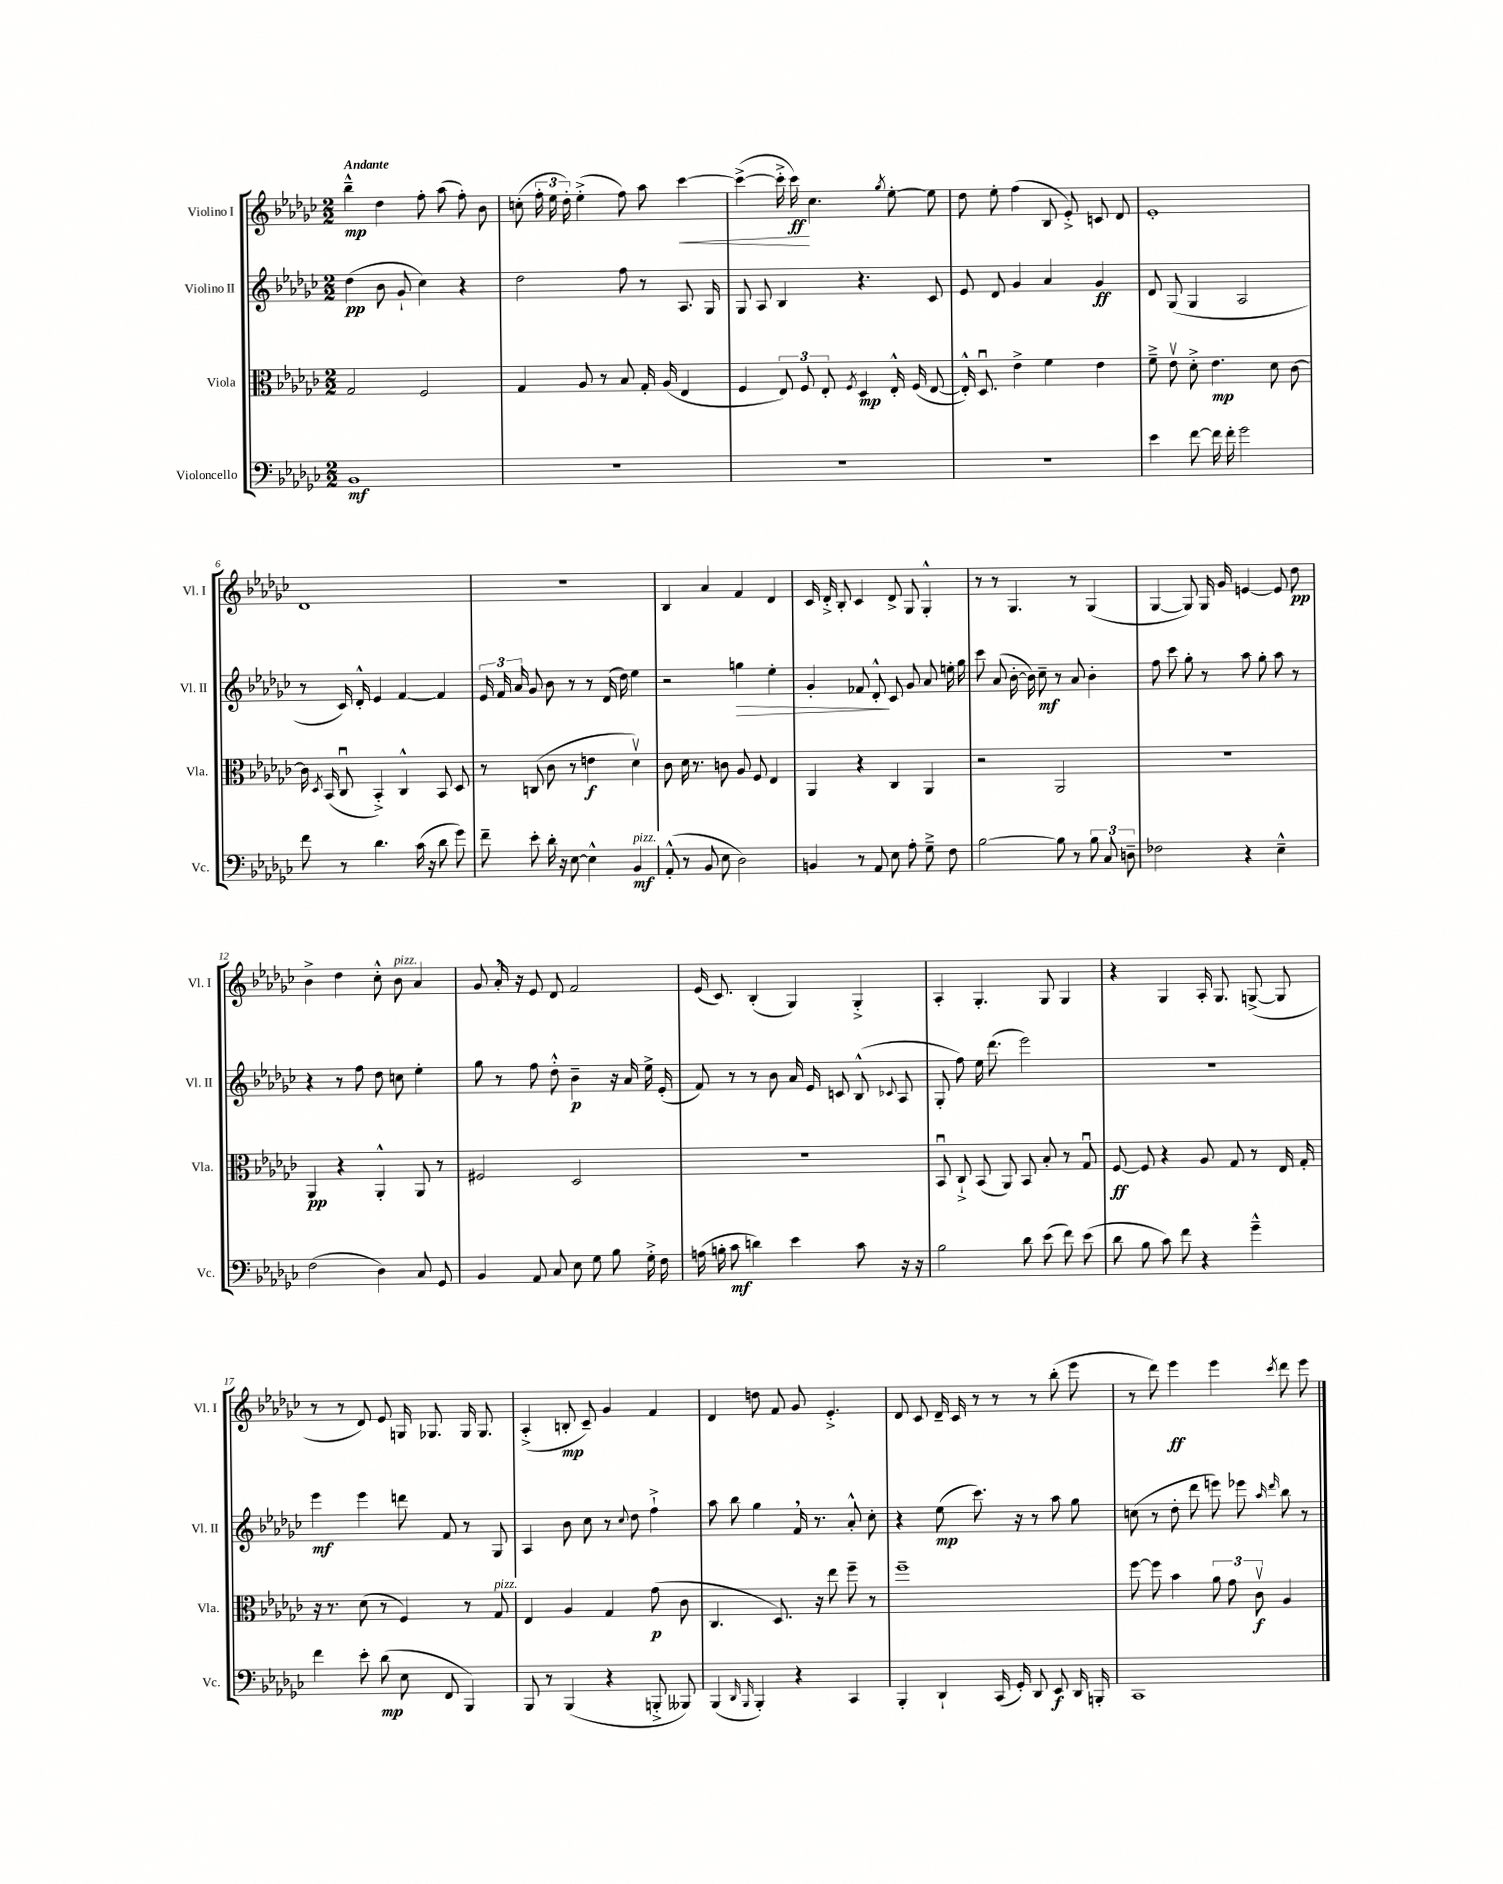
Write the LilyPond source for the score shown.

<<
\new StaffGroup <<
\new Staff = "s0" \with { instrumentName = "Violino I" shortInstrumentName = "Vl. I" } {
    \clef treble \key ges \major \numericTimeSignature \time 2/2 \tempo "Andante"
    \autoBeamOff bes''4---^\mp des''4 f''8-. aes''8( f''8-.) bes'8 |
    c''8-.( \tuplet 3/2 { f''16-. ees''16 des''16-.) } ees''4-.->( f''8) aes''8 ces'''4~\< |
    ces'''4~->( ces'''16-.-> ces'''16\ff\!) ces''4. \acciaccatura { ges''8 } ees''8~-. ees''8 |
    des''8 ees''8-. f''4( bes8 ees'8-.->) c'8 des'8 |
    ees'1-. |
    des'1 |
    R1 |
    bes4 aes'4 f'4 des'4 |
    ces'16 des'16-.-> bes8-. ces'4 des'8-> ges8 ges4-.-^ |
    r8 r8 ges4. r8 ges4( |
    ges4~ ges8) ges16 ges'16 e'4~ e'8 des''8\pp |
    bes'4-> des''4 ces''8-.-^ bes'8^\markup { \italic "pizz." } aes'4 |
    ges'8 aes'16-. \breathe r16 ees'8 des'8 f'2 |
    ees'16( ces'8.) bes4-.( ges4) ges4-.-> |
    aes4-. ges4.-. ges8 ges4 |
    r4 ges4 aes16-. ges8. g8~->( g8 |
    r8 r8 des'8) ees'8 g16 ges8. ges16 ges8. |
    aes4-.->( b8-.\mp ces'8--) ges'4 f'4 |
    des'4 d''8 f'8 ges'8 ees'4.-.-> |
    des'8 ces'8 des'16-- ces'16 r8 r8 r8 bes''8-.( ees'''8 |
    r8 des'''8) ees'''4\ff ees'''4 \acciaccatura { ces'''8 } des'''8 ees'''8 \bar "|." |
}
\new Staff = "s1" \with { instrumentName = "Violino II" shortInstrumentName = "Vl. II" } {
    \clef treble \key ges \major \numericTimeSignature \time 2/2
    \autoBeamOff des''4\pp( bes'8 ges'8-! ces''4) r4 |
    des''2 f''8 r8 aes8. ges16 |
    ges8 aes8 bes4 r4. ces'8 |
    ees'8 des'8 ges'4 aes'4 ges'4\ff |
    des'8 ges8( ges4 aes2 |
    r8 ces'16) des'16-.-^ ees'4 f'4~ f'4 |
    \tuplet 3/2 { ees'16 f'16 aes'16 } ges'8 bes'8 r8 r8 des'16( des''16) ees''4 |
    r2 g''4\> ees''4-. |
    ges'4-. fes'8 des'8-.-^\! ces'8 ges'8 aes'8 e''16-. ges''16 |
    ces'''8 aes'8( bes'16~-. bes'16) ces''8--\mf r8 aes'8 bes'4-. |
    f''8 ces'''8 ges''8-. r8 aes''8 ges''8-. aes''8 r8 |
    r4 r8 f''8 des''8 c''8 ees''4-. |
    ges''8 r8 f''8 des''8-.-^ bes'4--\p r16 aes'16 ees''16-> ees'16-.( |
    f'8) r8 r8 bes'8 aes'16 ees'16 c'8 bes8-^( \appoggiatura { ces'8 } aes8 |
    ges8-. f''8) ees''16 des'''8.( ees'''2) |
    R1 |
    ees'''4\mf ees'''4 d'''8 f'8 r8 ges8 |
    aes4 bes'8 ces''8 r8 \appoggiatura { ces''8 } des''8 f''4-!-> |
    aes''8 bes''8 ges''4 f'16 \breathe r8. aes'8-.-^ ces''8-. |
    r4 ees''8\mp( ces'''8.) r16 r8 aes''8 ges''8 |
    c''8( r8 des''8-. des'''8 e'''8) ees'''8 \grace { aes''16 des'''16 } bes''8 r8 \bar "|." |
}
\new Staff = "s2" \with { instrumentName = "Viola" shortInstrumentName = "Vla." } {
    \clef alto \key ges \major \numericTimeSignature \time 2/2
    \autoBeamOff ges2 f2 |
    ges4 aes8 r8 bes8 ges16-. aes16( ees4 |
    f4 \tuplet 3/2 { ees8) f8 ees8-. } \acciaccatura { f8 } des4\mp ees16-.-^ f16( ees8~ |
    ees16-.-^) des8.\downbow ees'4-> f'4 ees'4 |
    f'8---> ees'8\upbow des'8-.-> ees'4.\mp des'8 ces'8~ |
    ces'16 \acciaccatura { des8 } bes,16( ces8\downbow bes,4-.->) ces4-^ bes,8 des8 |
    r8 c8( ces'8 r8 e'4\f des'4\upbow) |
    ces'8 des'16 r8. c'8 aes8 f8 ees4 |
    aes,4 r4 ces4 aes,4 |
    r2 aes,2 |
    r1 |
    aes,4\pp r4 aes,4-.-^ aes,8 r8 |
    fis2 des2 |
    R1 |
    bes,8\downbow ces8-!-> bes,8( aes,8) bes,8 bes8-. r8 ges8\downbow |
    f8~\ff f8 r4 aes8 ges8 r8 ees16 ges16-. |
    r16 r8. des'8( r8 f4) r8 ges8^\markup { \italic "pizz." } |
    ees4 aes4 ges4 ges'8\p( ces'8 |
    ces4. des8.) r16 ees''8 f''8-- r8 |
    f''1-- |
    f''8~ f''8 bes'4 \tuplet 3/2 { aes'8 ges'8 ces'8\upbow\f } aes4 \bar "|." |
}
\new Staff = "s3" \with { instrumentName = "Violoncello" shortInstrumentName = "Vc." } {
    \clef bass \key ges \major \numericTimeSignature \time 2/2
    \autoBeamOff bes,1\mf |
    R1 |
    R1 |
    R1 |
    ees'4 f'8~ f'16 f'16-. ges'2 |
    f'8 r8 des'4. ces'16( r16 des'8 ges'8) |
    f'8-- ees'8-. des'16-. r16 ees8~ ees4-^ bes,4\mf^\markup { \italic "pizz." } |
    aes,8-.-^( r8 bes,8 ees8 des2) |
    b,4 r8 aes,8 ees8 aes8-. ges8---> f8 |
    bes2~ bes8 r8 \tuplet 3/2 { bes8 ces8 d8-- } |
    fes2 r4 ees4---^ |
    f2( des4) ces8 ges,8 |
    bes,4 aes,8 ces8 ees8 ges8 bes8 ges16-.-> f16 |
    a16( b16-. ces'8\mf d'4) ees'4 ces'8 r16 r16 |
    bes2 des'8 ees'8( f'8) ees'8( |
    des'8 bes8 ces'8) f'8 r4 ges'4---^ |
    f'4 ees'8-. des'8\mp( ees8 f,8 bes,,4) |
    bes,,8 r8 bes,,4( r4 b,,8-.-> beses,,8) |
    bes,,4( \grace { des,16 bes,,16 } bes,,4-.) r4 ces,4 |
    bes,,4-. des,4-! ces,16( ges,16-.) des,8 ees,8\f des,16 b,,16-. |
    ces,1 \bar "|." |
}
>>
>>
